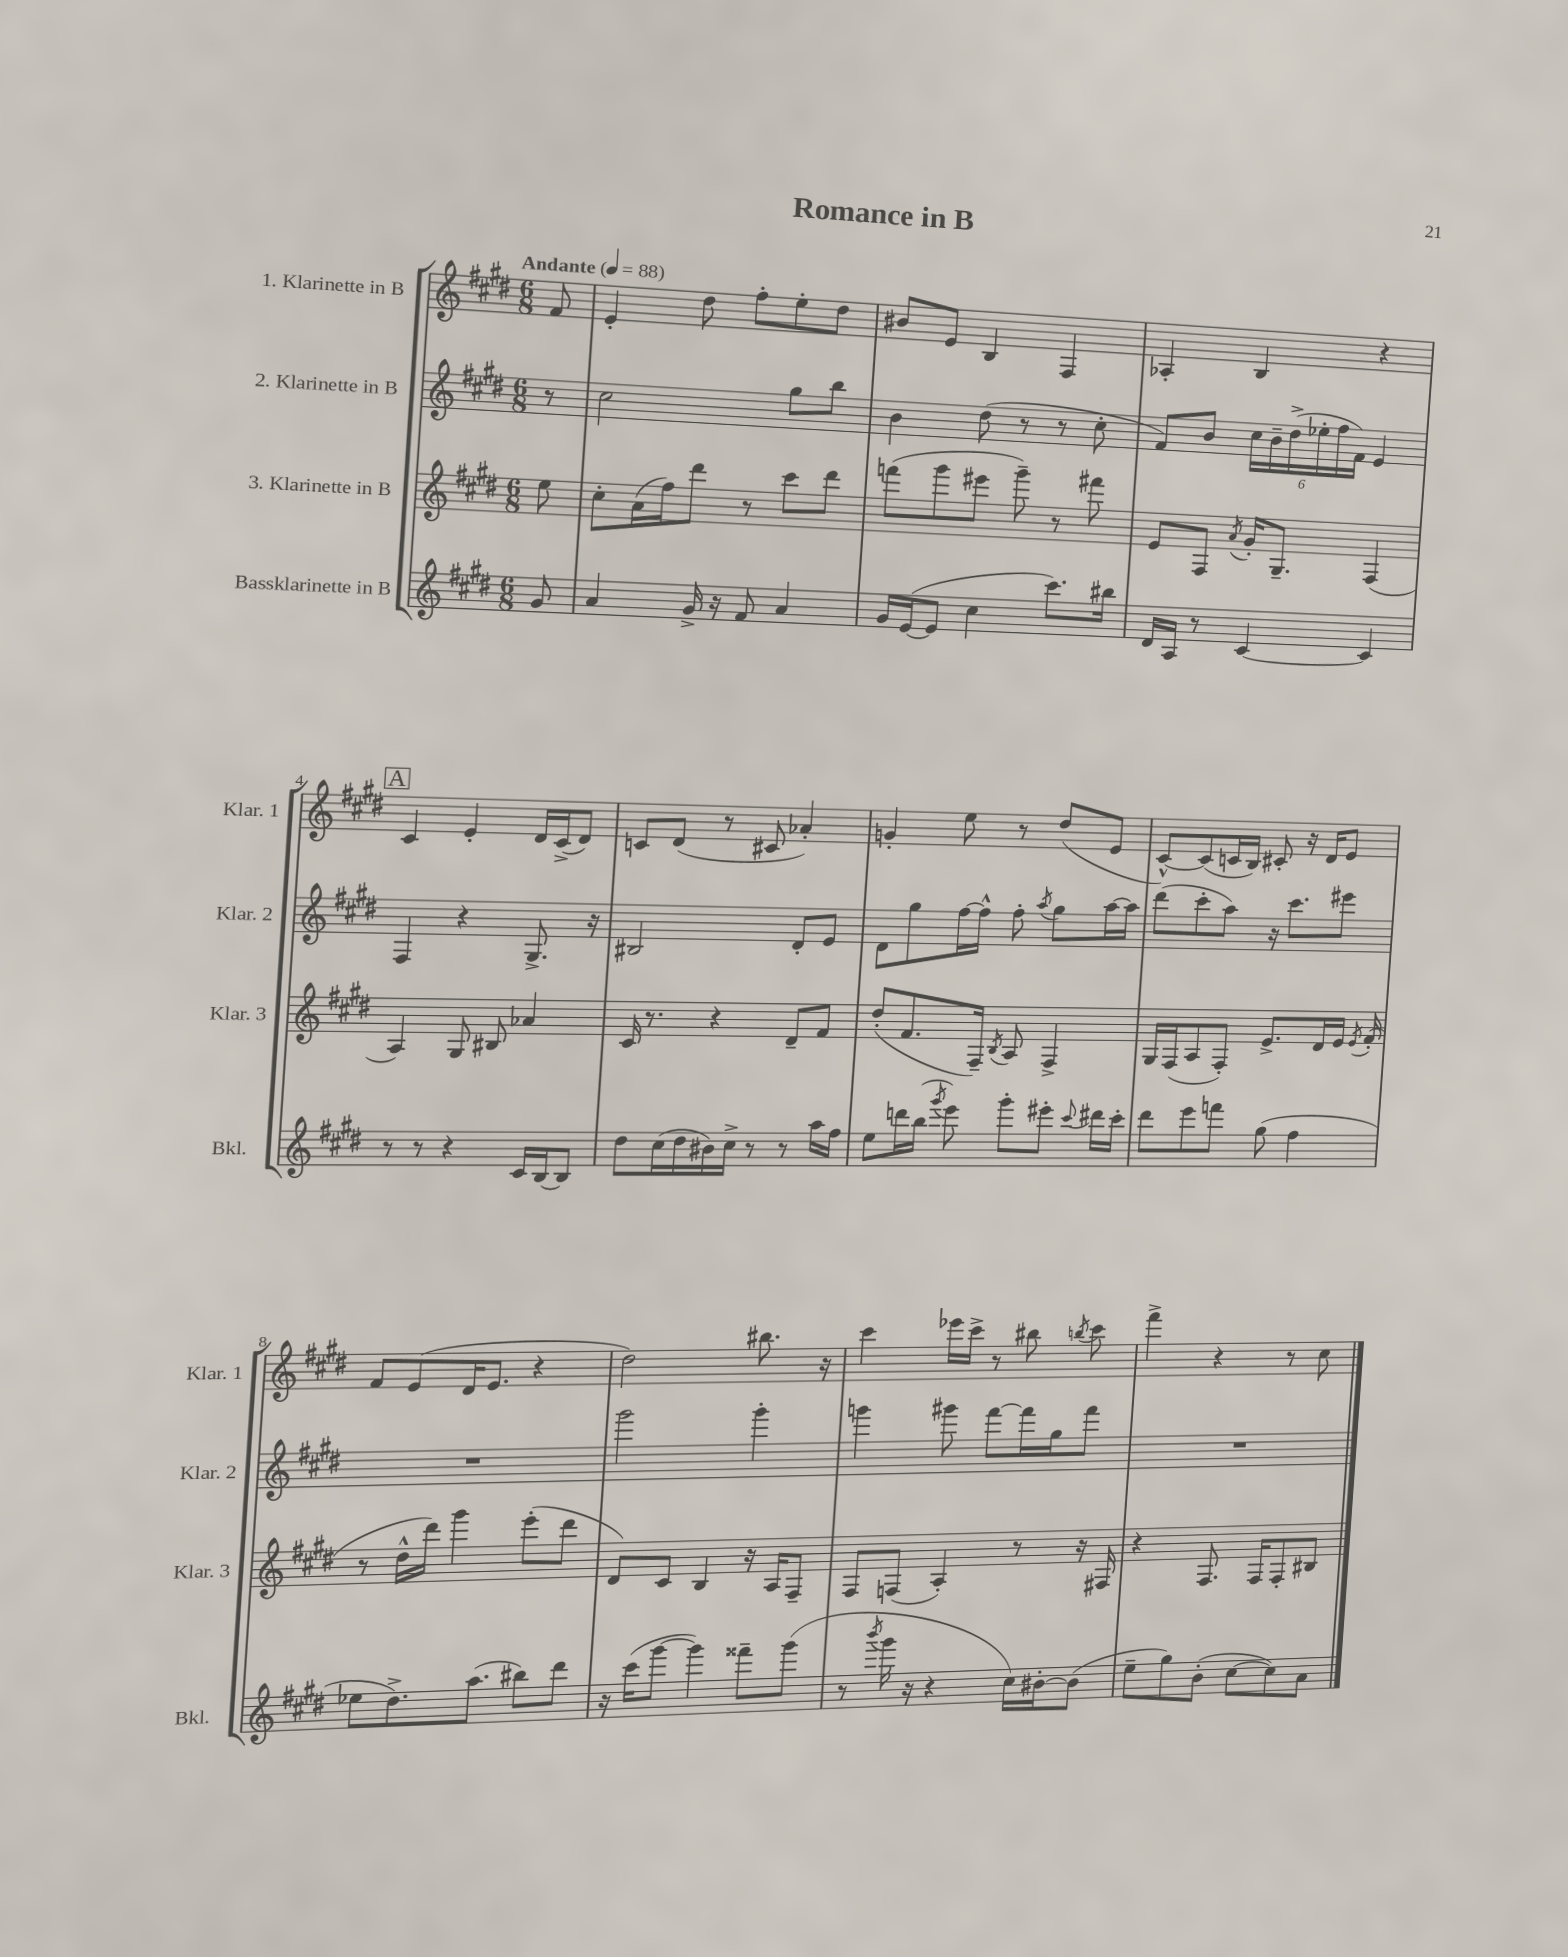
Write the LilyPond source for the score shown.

\header { title = "Romance in B" }
<<
\new StaffGroup <<
\new Staff = "s0" \with { instrumentName = "1. Klarinette in B" shortInstrumentName = "Klar. 1" } {
    \clef treble \key e \major \numericTimeSignature \time 6/8 \partial 8 \tempo "Andante" 4 = 88
    \autoBeamOff fis'8 |
    e'4-. dis''8 fis''8[-. e''8-. dis''8] |
    bis'8[ e'8] b4 fis4 |
    aes4-. b4 r4 |
    \mark \markup { \box "A" } cis'4 e'4-. dis'16[ cis'16->( dis'8]) |
    c'8[ dis'8]( r8 cis'8 aes'4-.) |
    g'4-. e''8 r8 dis''8[( e'8] |
    cis'8[~-^) cis'8( c'16 b16]) cis'8-. r16 dis'16[ e'8] |
    fis'8[ e'8( dis'16 e'8.] r4 |
    dis''2) bis''8. r16 |
    cis'''4 ees'''16[ cis'''16]-> r8 bis''8 \acciaccatura { b''8 } cis'''8 |
    fis'''4-> r4 r8 cis''8 \bar "|." |
}
\new Staff = "s1" \with { instrumentName = "2. Klarinette in B" shortInstrumentName = "Klar. 2" } {
    \clef treble \key e \major \numericTimeSignature \time 6/8 \partial 8
    \autoBeamOff r8 |
    cis''2 gis''8[ b''8] |
    b'4 dis''8( r8 r8 cis''8-. |
    fis'8[) b'8] \tuplet 6/4 { cis''16[ b'16-- dis''16->( ees''16-. fis''16 fis'16]) } e'4 |
    \mark \markup { \box "A" } fis4 r4 gis8.-> r16 |
    bis2 dis'8[-. e'8] |
    dis'8[ gis''8 fis''16~ fis''16]-^ fis''8-. \acciaccatura { a''8 } gis''8[ a''16~ a''16] |
    dis'''8[( cis'''8-. a''8]) r16 cis'''8.[ eis'''8] |
    R2. |
    gis'''2 gis'''4-. |
    g'''4 gis'''8 fis'''8[~ fis'''16 gis''16 fis'''8] |
    R2. \bar "|." |
}
\new Staff = "s2" \with { instrumentName = "3. Klarinette in B" shortInstrumentName = "Klar. 3" } {
    \clef treble \key e \major \numericTimeSignature \time 6/8 \partial 8
    \autoBeamOff e''8 |
    cis''8[-. a'16( fis''16) dis'''8] r8 cis'''8[ dis'''8] |
    f'''8[( gis'''8 eis'''8] gis'''8--) r8 fis'''8 |
    e'8[ fis8] \acciaccatura { a'8 } gis'16[-. gis8.]-- fis4( |
    \mark \markup { \box "A" } a4) gis8 bis8 aes'4 |
    cis'16 r8. r4 dis'8[-- fis'8] |
    dis''8[-.( fis'8. fis16]--) \acciaccatura { b8 } a8 fis4-> |
    gis16[ fis16( a8 fis8]-.) e'8.[-> dis'16 e'16] \acciaccatura { e'8 } fis'16-.( |
    r8 dis''16[-^ dis'''16]) gis'''4 e'''8[-.( dis'''8] |
    dis'8[) cis'8] b4 r16 a16[ fis8]-- |
    fis8[ f8]( a4-.) r8 r16 fis16 |
    r4 fis8. fis16[ fis8-. bis8] \bar "|." |
}
\new Staff = "s3" \with { instrumentName = "Bassklarinette in B" shortInstrumentName = "Bkl." } {
    \clef treble \key e \major \numericTimeSignature \time 6/8 \partial 8
    \autoBeamOff gis'8 |
    a'4 gis'16-> r16 fis'8 a'4 |
    gis'16[ e'16~( e'8] cis''4 cis'''8.[) bis''16] |
    dis'16[ a16] r8 cis'4~ cis'4 |
    \mark \markup { \box "A" } r8 r8 r4 cis'16[ b16~ b8] |
    dis''8[ cis''16( dis''16 bis'16) cis''16]-> r8 r8 a''16[ fis''16] |
    e''8[ d'''16 b''16]( \acciaccatura { gis'''8 } e'''8) gis'''8[-. eis'''8]-. \appoggiatura { cis'''8 } dis'''16[ cis'''16]-. |
    dis'''8[ e'''8 f'''8] gis''8( fis''4 |
    ees''8[ dis''8.->) a''8.]( bis''8[) dis'''8] |
    r16 cis'''16[( gis'''8]~ gis'''4) fisis'''8[-- gis'''8]( |
    r8 \acciaccatura { b'''8 } gis'''16 r16 r4 cis''16[) bis'16~-. bis'8]( |
    e''8[-- gis''8) b'8]-.( cis''8[~ cis''8) a'8] \bar "|." |
}
>>
>>
